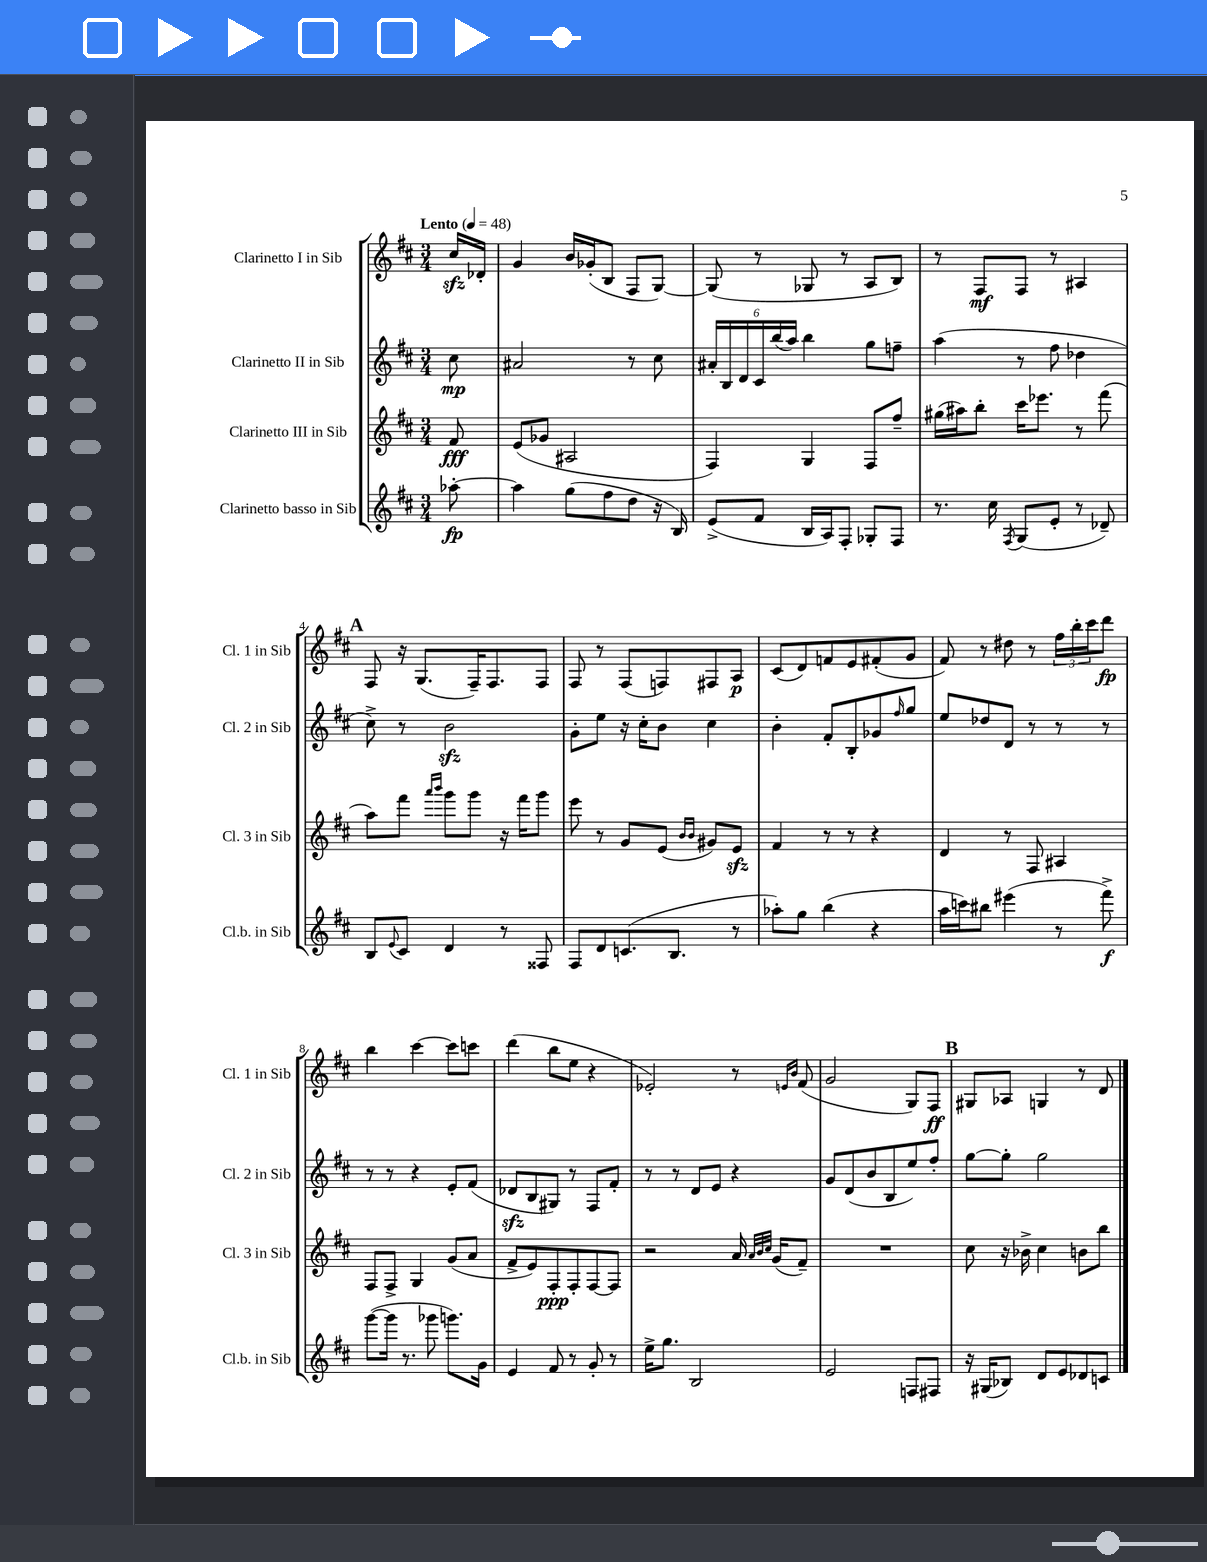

**kern	**dynam	**kern	**dynam	**kern	**dynam	**kern	**dynam
*part4	*part4	*part3	*part3	*part2	*part2	*part1	*part1
*staff4	*staff4	*staff3	*staff3	*staff2	*staff2	*staff1	*staff1
*I"Clarinetto basso in Sib	*	*I"Clarinetto III in Sib	*	*I"Clarinetto II in Sib	*	*I"Clarinetto I in Sib	*
*I'Cl.b. in Sib	*	*I'Cl. 3 in Sib	*	*I'Cl. 2 in Sib	*	*I'Cl. 1 in Sib	*
*clefG2	*	*clefG2	*	*clefG2	*	*clefG2	*
*k[f#c#]	*	*k[f#c#]	*	*k[f#c#]	*	*k[f#c#]	*
*M3/4	*	*M3/4	*	*M3/4	*	*M3/4	*
*MM48	*	*MM48	*	*MM48	*	*MM48	*
=	=	=	=	=	=	=	=
!	!	!	!	!	!	!LO:TX:a:B:t=Lento	!
[8aa-X'\	fp	8f#/	fff	8cc#\	mp	16cc#zz/LL	.
.	.	.	.	.	.	16d-X'/JJ	.
=1	=1	=1	=1	=1	=1	=1	=1
4aa-\]	.	(8e/L	.	2a#X/	.	4g/	.
.	.	8g-X/J	.	.	.	.	.
(8gg\L	.	2A#X/	.	.	.	16b/LL	.
.	.	.	.	.	.	(16g-X'/J	.
8ff#\	.	.	.	.	.	8B/J	.
8dd\J	.	.	.	8r	.	8F#/L	.
16r	.	.	.	8cc#\	.	[8G/J)	.
16B/)	.	.	.	.	.	.	.
=2	=2	=2	=2	=2	=2	=2	=2
(8e^/L	.	4F#/)	.	24a#X'/LL	.	(8G/]	.
.	.	.	.	24B/	.	.	.
.	.	.	.	24d/	.	.	.
8f#/J	.	.	.	24c#/	.	8r	.
.	.	.	.	(24bb/	.	.	.
.	.	.	.	24aa/JJ)	.	.	.
16B/LL	.	4G/	.	4bb\	.	8G-X/	.
16A/J)	.	.	.	.	.	.	.
8F#'/J	.	.	.	.	.	8r	.
8G-X'/L	.	8F#/L	.	8gg\L	.	8A/L	.
8F#/J	.	8ff#~/J	.	8ffn~\J	.	8B/J)	.
=3	=3	=3	=3	=3	=3	=3	=3
8.r	.	(16gg#X\LL	.	(4aa\	.	8r	.
.	.	16aa#X\J)	.	.	.	.	.
.	.	8bb'\J	.	.	.	8F#/L	mf
16cc#\	.	.	.	.	.	.	.
8qF#/	.	.	.	.	.	.	.
(8G/L	.	16ccc#\KL	.	8r	.	8F#/J	.
.	.	8.eee-X\J	.	.	.	.	.
8e'/J	.	.	.	8ff#\	.	8r	.
8r	.	8r	.	4dd-X\	.	4A#X/	.
8d-X~/)	.	(8fff#\	.	.	.	.	.
!!LO:LB:g=z
!!LO:REH:place=s1:t=A
=4	=4	=4	=4	=4	=4	=4	=4
8B/L	.	8aa\L)	.	8cc#^\)	.	8F#/	.
8qqe/	.	.	.	.	.	.	.
8c#/J	.	8fff#\J	.	8r	.	16r	.
.	.	.	.	.	.	(8.G/L	.
.	.	16qqaaa/LL	.	.	.	.	.
.	.	16qqbbb/JJ	.	.	.	.	.
4d/	.	8ggg\L	.	2bzz\	.	.	.
.	.	8ggg\J	.	.	.	16F#~/K)	.
.	.	.	.	.	.	8.F#/	.
8r	.	16r	.	.	.	.	.
.	.	16fff#\KL	.	.	.	.	.
8F##X/	.	8ggg\J	.	.	.	8F#/J	.
=5	=5	=5	=5	=5	=5	=5	=5
8F#/L	.	8eee\	.	8g'\L	.	8F#/	.
8d/	.	8r	.	8ee\J	.	8r	.
(8.cn/	.	8g/L	.	16r	.	(8F#/L	.
.	.	.	.	16cc#'\KL	.	.	.
.	.	(8e/J	.	8b\J	.	8Fn/)	.
8.B/J	.	.	.	.	.	.	.
.	.	16qqb/LL	.	.	.	.	.
.	.	16qqb/JJ	.	.	.	.	.
.	.	8g#X/L)	.	4cc#\	.	8F#X/	.
8r	.	8ezz/J	.	.	.	8A/J	p
=6	=6	=6	=6	=6	=6	=6	=6
8aa-X'\L)	.	4f#/	.	4b'\	.	(8c#/L	.
8gg\J	.	.	.	.	.	8d/)	.
(4bb\	.	8r	.	8f#'/L	.	8fn/	.
.	.	8r	.	8B'/	.	8e/	.
4r	.	4r	.	8g-X/	.	(8f#X'/	.
.	.	.	.	16qqff#/	.	.	.
.	.	.	.	8gg/J	.	8g/J	.
=7	=7	=7	=7	=7	=7	=7	=7
16aa\LL	.	4d/	.	8ee/L	.	8f#/)	.
16cccn\J)	.	.	.	.	.	.	.
8bb#X\J	.	.	.	8dd-X/	.	8r	.
(4eee#X\	.	8r	.	8d/J	.	8dd#X\	.
.	.	8F#/	.	8r	.	8r	.
8r	.	4A#X/	.	8r	.	24ff#\LL	.
.	.	.	.	.	.	24bb'\	.
.	.	.	.	.	.	24ccc#\J	.
8fff#^\)	f	.	.	8r	.	8ddd\J	fp
!!LO:LB:g=z
=8	=8	=8	=8	=8	=8	=8	=8
([8ggg\L	.	8F#/L	.	8r	.	4bb\	.
16ggg\Jk]	.	8F#^/J	.	8r	.	.	.
8.r	.	.	.	.	.	.	.
.	.	4G/	.	4r	.	[4ccc#\	.
8ggg-X\	.	.	.	.	.	.	.
8.gggn\L)	.	(8g/L	.	8e'/L	.	8ccc#\L]	.
.	.	8a/J	.	(8f#/J	.	8cccn\J	.
16g\Jk	.	.	.	.	.	.	.
=9	=9	=9	=9	=9	=9	=9	=9
4e/	.	8f#^/L	.	8d-Xzz/L	.	(4ddd\	.
.	.	8e/)	.	8B/	.	.	.
8f#/	.	8F#'/	ppp	8G#X/J)	.	8bb\L	.
8r	.	8F#'/	.	8r	.	8ee\J	.
8g'/	.	[8F#/	.	8F#/L	.	4r	.
8r	.	8F#/J]	.	8f#'/J	.	.	.
=10	=10	=10	=10	=10	=10	=10	=10
16ee^\KL	.	2r	.	8r	.	2e-X'/)	.
8.gg\J	.	.	.	.	.	.	.
.	.	.	.	8r	.	.	.
2B/	.	.	.	8d/L	.	.	.
.	.	.	.	8e/J	.	.	.
.	.	16a/	.	4r	.	8r	.
.	.	32qqa/LLL	.	.	.	.	.
.	.	32qqb/	.	.	.	.	.
.	.	32qqcc#/JJJ	.	.	.	.	.
.	.	(16g/KL	.	.	.	.	.
.	.	.	.	.	.	16qqen/LL	.
.	.	.	.	.	.	16qqb/JJ	.
.	.	8f#~/J)	.	.	.	(8f#/	.
=11	=11	=11	=11	=11	=11	=11	=11
2e/	.	2.r	.	8g/L	.	2g/	.
.	.	.	.	(8d/	.	.	.
.	.	.	.	8b/	.	.	.
.	.	.	.	8B/	.	.	.
8Fn/L	.	.	.	8ee/)	.	8G/L)	.
8F#X/J	.	.	.	8ff#'/J	.	8F#/J	ff
!!LO:REH:place=s1:t=B
=12	=12	=12	=12	=12	=12	=12	=12
16r	.	8cc#\	.	[8gg\L	.	8G#X/L	.
(16G#X/KL	.	.	.	.	.	.	.
8B-X/J)	.	16r	.	8gg'\J]	.	8A-X/J	.
.	.	16b-X^\	.	.	.	.	.
8d/L	.	4cc#\	.	2gg\	.	4Gn/	.
8e/	.	.	.	.	.	.	.
8d-X/	.	8bn\L	.	.	.	8r	.
8cn/J	.	8bb\J	.	.	.	8d/	.
==	==	==	==	==	==	==	==
*-	*-	*-	*-	*-	*-	*-	*-
